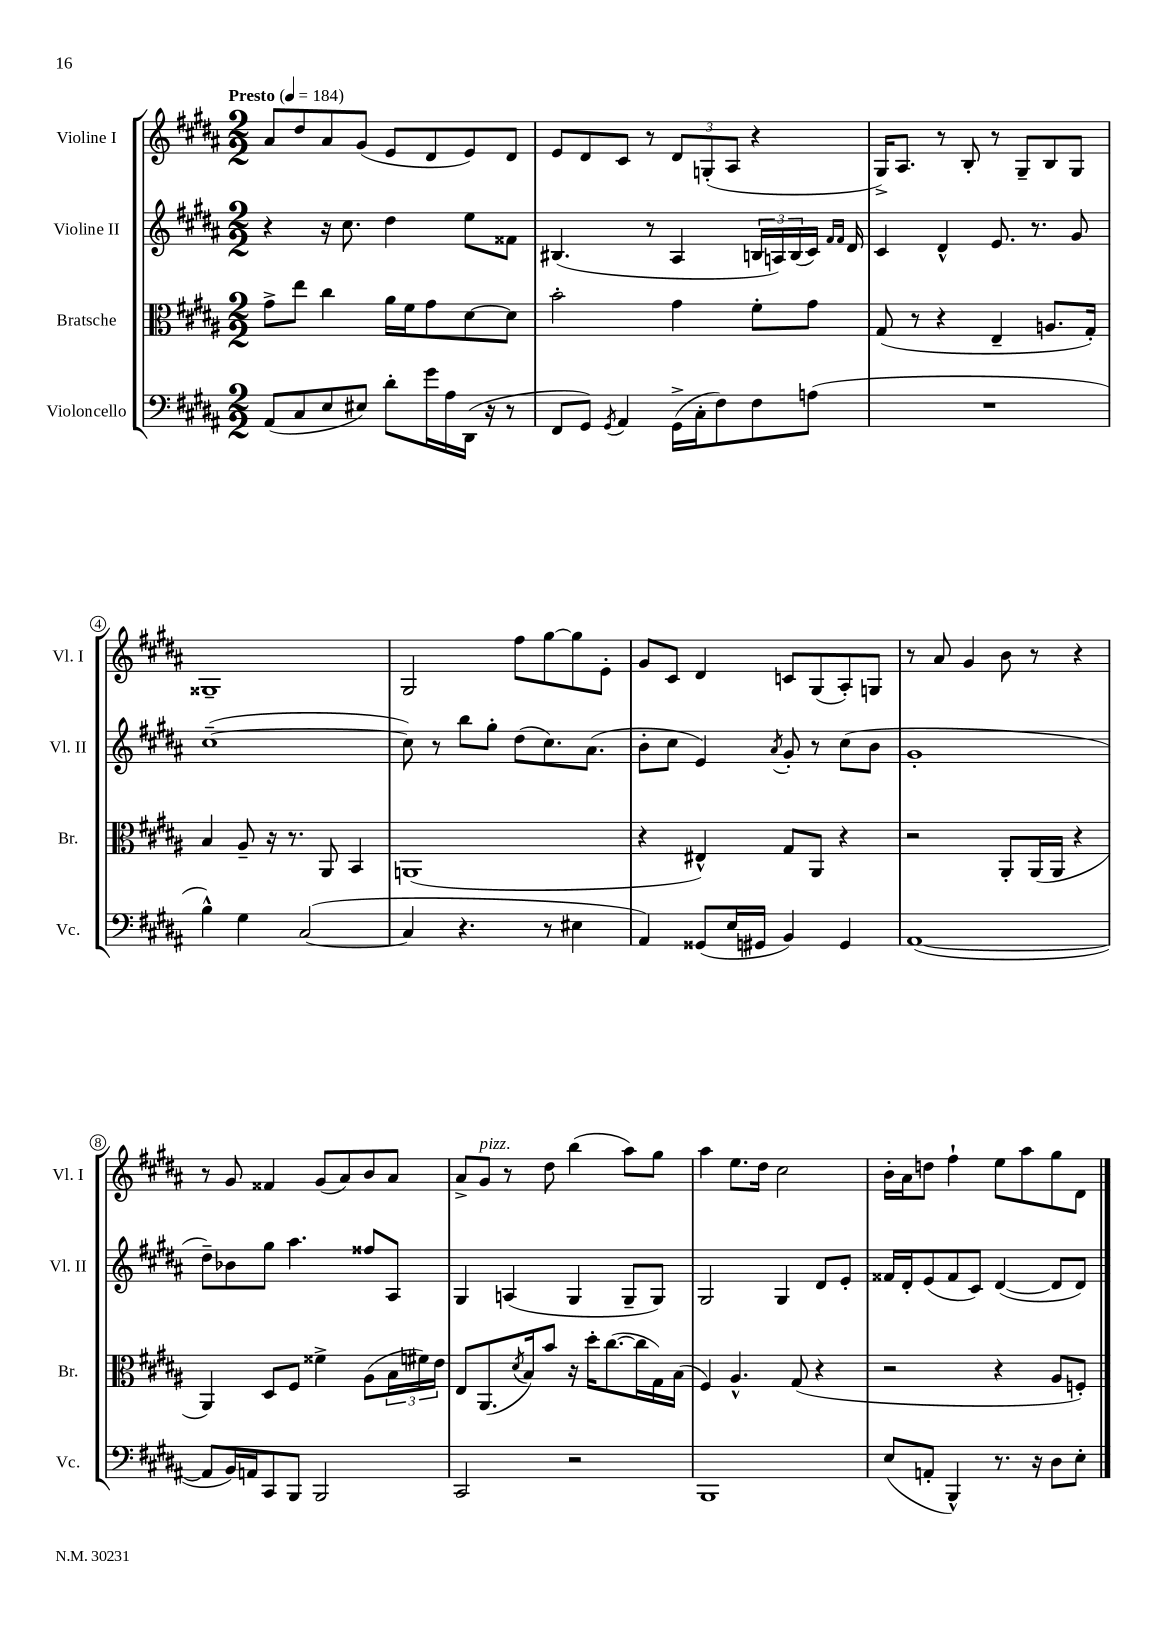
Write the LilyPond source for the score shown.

<<
\new StaffGroup <<
\new Staff = "s0" \with { instrumentName = "Violine I" shortInstrumentName = "Vl. I" } {
    \clef treble \key b \major \numericTimeSignature \time 2/2 \tempo "Presto" 4 = 184
    ais'8 dis''8 ais'8 gis'8( e'8 dis'8 e'8) dis'8 |
    e'8 dis'8 cis'8 r8 \tuplet 3/2 { dis'8 g8-.( ais8 } r4 |
    gis16->) ais8. r8 b8-. r8 gis8-- b8 gis8 |
    gisis1-- |
    gis2 fis''8 gis''8~ gis''8 e'8-. |
    gis'8 cis'8 dis'4 c'8 gis8( ais8-.) g8 |
    r8 ais'8 gis'4 b'8 r8 r4 |
    r8 gis'8 fisis'4 gis'8( ais'8) b'8 ais'8 |
    ais'8-> gis'8^\markup { \italic "pizz." } r8 dis''8 b''4( ais''8) gis''8 |
    ais''4 e''8. dis''16 cis''2 |
    b'16-. ais'16 d''8 fis''4-! e''8 ais''8 gis''8 dis'8 \bar "|." |
}
\new Staff = "s1" \with { instrumentName = "Violine II" shortInstrumentName = "Vl. II" } {
    \clef treble \key b \major \numericTimeSignature \time 2/2
    r4 r16 cis''8. dis''4 e''8 fisis'8 |
    bis4.( r8 ais4 \tuplet 3/2 { b16 a16) b16( } cis'16) \grace { fis'16 fis'16 } dis'16 |
    cis'4 dis'4-^ e'8. r8. gis'8 |
    cis''1~--( |
    cis''8) r8 b''8 gis''8-. dis''8( cis''8.) ais'8.( |
    b'8-. cis''8 e'4) \acciaccatura { ais'8 } gis'8-. r8 cis''8( b'8 |
    gis'1-. |
    dis''8--) bes'8 gis''8 ais''4. fisis''8 ais8 |
    gis4 a4( gis4 gis8-- gis8) |
    gis2 gis4 dis'8 e'8-. |
    fisis'16 dis'16-. e'8( fisis'8 cis'8) dis'4~( dis'8 dis'8) \bar "|." |
}
\new Staff = "s2" \with { instrumentName = "Bratsche" shortInstrumentName = "Br." } {
    \clef alto \key b \major \numericTimeSignature \time 2/2
    gis'8-> e''8 cis''4 ais'16 fis'16 gis'8 dis'8~ dis'8 |
    b'2-. gis'4 fis'8-. gis'8 |
    gis8( r8 r4 e4-- a8. gis16-.) |
    b4 ais8-- r16 r8. ais,8 b,4 |
    a,1( |
    r4 eis4-^) gis8 ais,8 r4 |
    r2 ais,8-. ais,16( ais,16 r4 |
    ais,4) dis8 fis8 fisis'4-> ais8( \tuplet 3/2 { b16 fis'16) e'16 } |
    e8 ais,8.( \acciaccatura { dis'8 } b16) b'8 r16 dis''16-. cis''8.~( cis''16 gis16) b16( |
    fis4) ais4.-^ gis8( r4 |
    r2 r4 ais8 f8-.) \bar "|." |
}
\new Staff = "s3" \with { instrumentName = "Violoncello" shortInstrumentName = "Vc." } {
    \clef bass \key b \major \numericTimeSignature \time 2/2
    ais,8( cis8 e8 eis8) dis'8-. gis'16 ais16 dis,16( r16 r8 |
    fis,8 gis,8) \acciaccatura { gis,8 } ais,4 gis,16->( cis16-. fis8) fis8 a8( |
    R1 |
    b4-^) gis4 cis2~( |
    cis4 r4. r8 eis4 |
    ais,4) gisis,8( e16 gis,16 b,4) gis,4 |
    ais,1~( |
    ais,8 b,16) a,16 cis,8 b,,8 b,,2 |
    cis,2 r2 |
    b,,1 |
    e8( a,8-. b,,4-^) r8. r16 dis8 e8-. \bar "|." |
}
>>
>>
\layout { \context { \Score \override BarNumber.stencil = #(make-stencil-circler 0.1 0.3 ly:text-interface::print) } }
